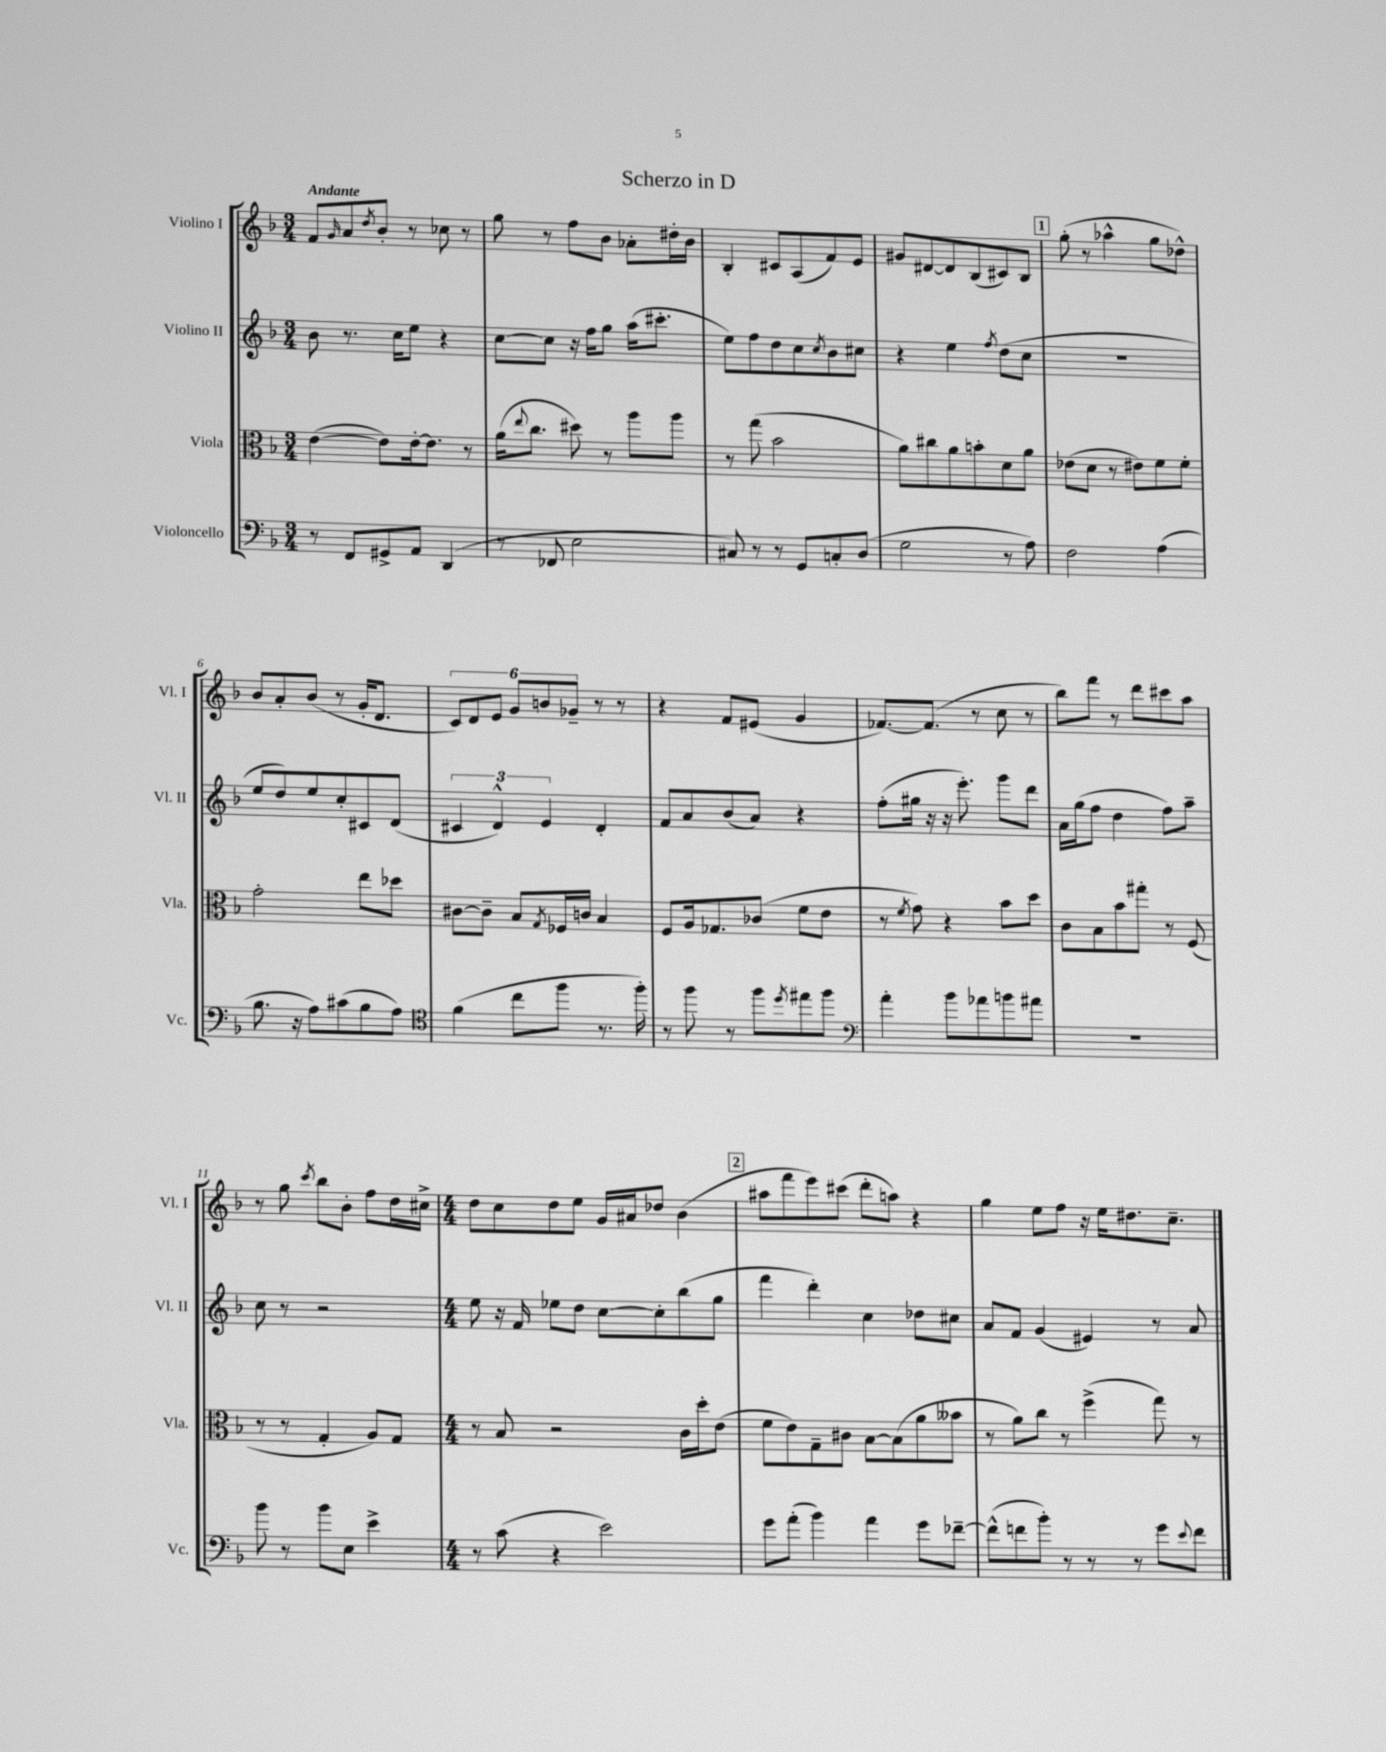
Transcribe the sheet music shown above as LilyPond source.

\header { title = "Scherzo in D" }
<<
\new StaffGroup <<
\new Staff = "s0" \with { instrumentName = "Violino I" shortInstrumentName = "Vl. I" } {
    \clef treble \key f \major \numericTimeSignature \time 3/4 \tempo "Andante"
    f'8 \grace { g'16 } a'8 \acciaccatura { d''8 } bes'8-. r8 ces''8 r8 |
    g''8 r8 f''8 bes'8 aes'8-. dis''16-. bes'16 |
    bes4-. cis'8 a8( f'8) e'8 |
    gis'8 dis'8~ dis'8 bes8( cis'8) bes8 |
    \mark \markup { \box "1" } g''8-.( r8 aes''4-^ g''8 des''8-^) |
    bes'8 a'8-. bes'8( r8 g'16-. d'8. |
    \tuplet 6/4 { c'8) d'8 e'8 g'8 b'8 ges'8-- } r8 r8 |
    r4 f'8 eis'8( g'4 |
    fes'8.~) fes'8.( r8 c''8 r8 |
    bes''8) f'''8 r8 d'''8 cis'''8 a''8 |
    r8 g''8 \acciaccatura { c'''8 } bes''8 bes'8-. f''8 d''16 cis''16-> |
    \numericTimeSignature \time 4/4 d''8 c''8 d''8 e''8 g'16 ais'16 des''8 bes'4( |
    \mark \markup { \box "2" } ais''8 f'''8 e'''8) cis'''8( d'''8-. a''8) r4 |
    g''4 e''8 f''8 r16 e''16 dis''8. c''8.-- \bar "|." |
}
\new Staff = "s1" \with { instrumentName = "Violino II" shortInstrumentName = "Vl. II" } {
    \clef treble \key f \major \numericTimeSignature \time 3/4
    bes'8 r8. c''16 e''8 r4 |
    c''8~ c''8 r16 f''16 g''8 a''16( cis'''8.-. |
    e''8) f''8 d''8 c''8 \acciaccatura { c''8 } bes'8 cis''8 |
    r4 e''4 \acciaccatura { f''8 } d''8( c''8 |
    \mark \markup { \box "1" } R2. |
    e''8 d''8) e''8 c''8-. cis'8 d'8( |
    \tuplet 3/2 { cis'4 d'4-^) e'4 } d'4-. |
    f'8 a'8 bes'8( a'8) r4 |
    f''8-.( gis''16 r16 r16 e'''8.-.) g'''8 d'''8 |
    a'16 g''16( f''8 d''4 f''8) a''8-- |
    c''8 r8 r2 |
    \numericTimeSignature \time 4/4 e''8 r16 f'16 ees''8 d''8 c''8~ c''8-. bes''8( g''8 |
    \mark \markup { \box "2" } f'''4 d'''4-.) c''4 des''8 cis''8 |
    a'8 f'8 g'4( eis'4) r8 a'8 \bar "|." |
}
\new Staff = "s2" \with { instrumentName = "Viola" shortInstrumentName = "Vla." } {
    \clef alto \key f \major \numericTimeSignature \time 3/4
    e'4~( e'8) e'16~-. e'8. r8 |
    a'16( \appoggiatura { e''8 } c''8. dis''8) r8 a''8 a''8 |
    r8 g''8( bes'2 |
    a'8) cis''8 a'8 b'8-. d'8 a'8 |
    \mark \markup { \box "1" } ees'8( d'8 r8 eis'8) f'8 f'8-. |
    g'2-. e''8 des''8 |
    cis'8~ cis'8-- bes8 \acciaccatura { g8 } fes16 c'16 bes4 |
    f8 a16 ges8. ces'8( f'8 e'8 |
    r8 \acciaccatura { f'8 } g'8) r4 bes'8 d''8 |
    c'8 bes8 bes'8 gis''8-. r8 f8( |
    r8 r8 g4-. a8) g8 |
    \numericTimeSignature \time 4/4 r8 bes8 r2 c'16 d''16-. e'8( |
    \mark \markup { \box "2" } f'8 e'8) g8-- cis'8 bes8~ bes8( a'8 beses'8 |
    r8 a'8) c''8 r8 f''4->( g''8) r8 \bar "|." |
}
\new Staff = "s3" \with { instrumentName = "Violoncello" shortInstrumentName = "Vc." } {
    \clef bass \key f \major \numericTimeSignature \time 3/4
    r8 f,8 gis,8-> a,8 d,4( |
    r8 fes,8 e2 |
    cis8) r8 r8 g,8 c8-. d8( |
    g2 r8 a8) |
    \mark \markup { \box "1" } f2 a4( |
    bes8. r16 a8) cis'8( bes8 a8) |
    \clef tenor f'4( c''8 f''8 r8. f''16-.) |
    r8 f''8 r8 f''8 \acciaccatura { d''8 } eis''8 f''8 |
    \clef bass a'4-. bes'8 aes'8 b'8 ais'8 |
    R2. |
    bes'8 r8 bes'8 e8 e'4-> |
    \numericTimeSignature \time 4/4 r8 c'8( r4 e'2) |
    \mark \markup { \box "2" } g'8 a'8-.( bes'4) a'4 g'8 fes'8~-- |
    fes'8-^( f'8 bes'8-.) r8 r8 r8 g'8 \appoggiatura { e'8 } f'8 \bar "|." |
}
>>
>>
